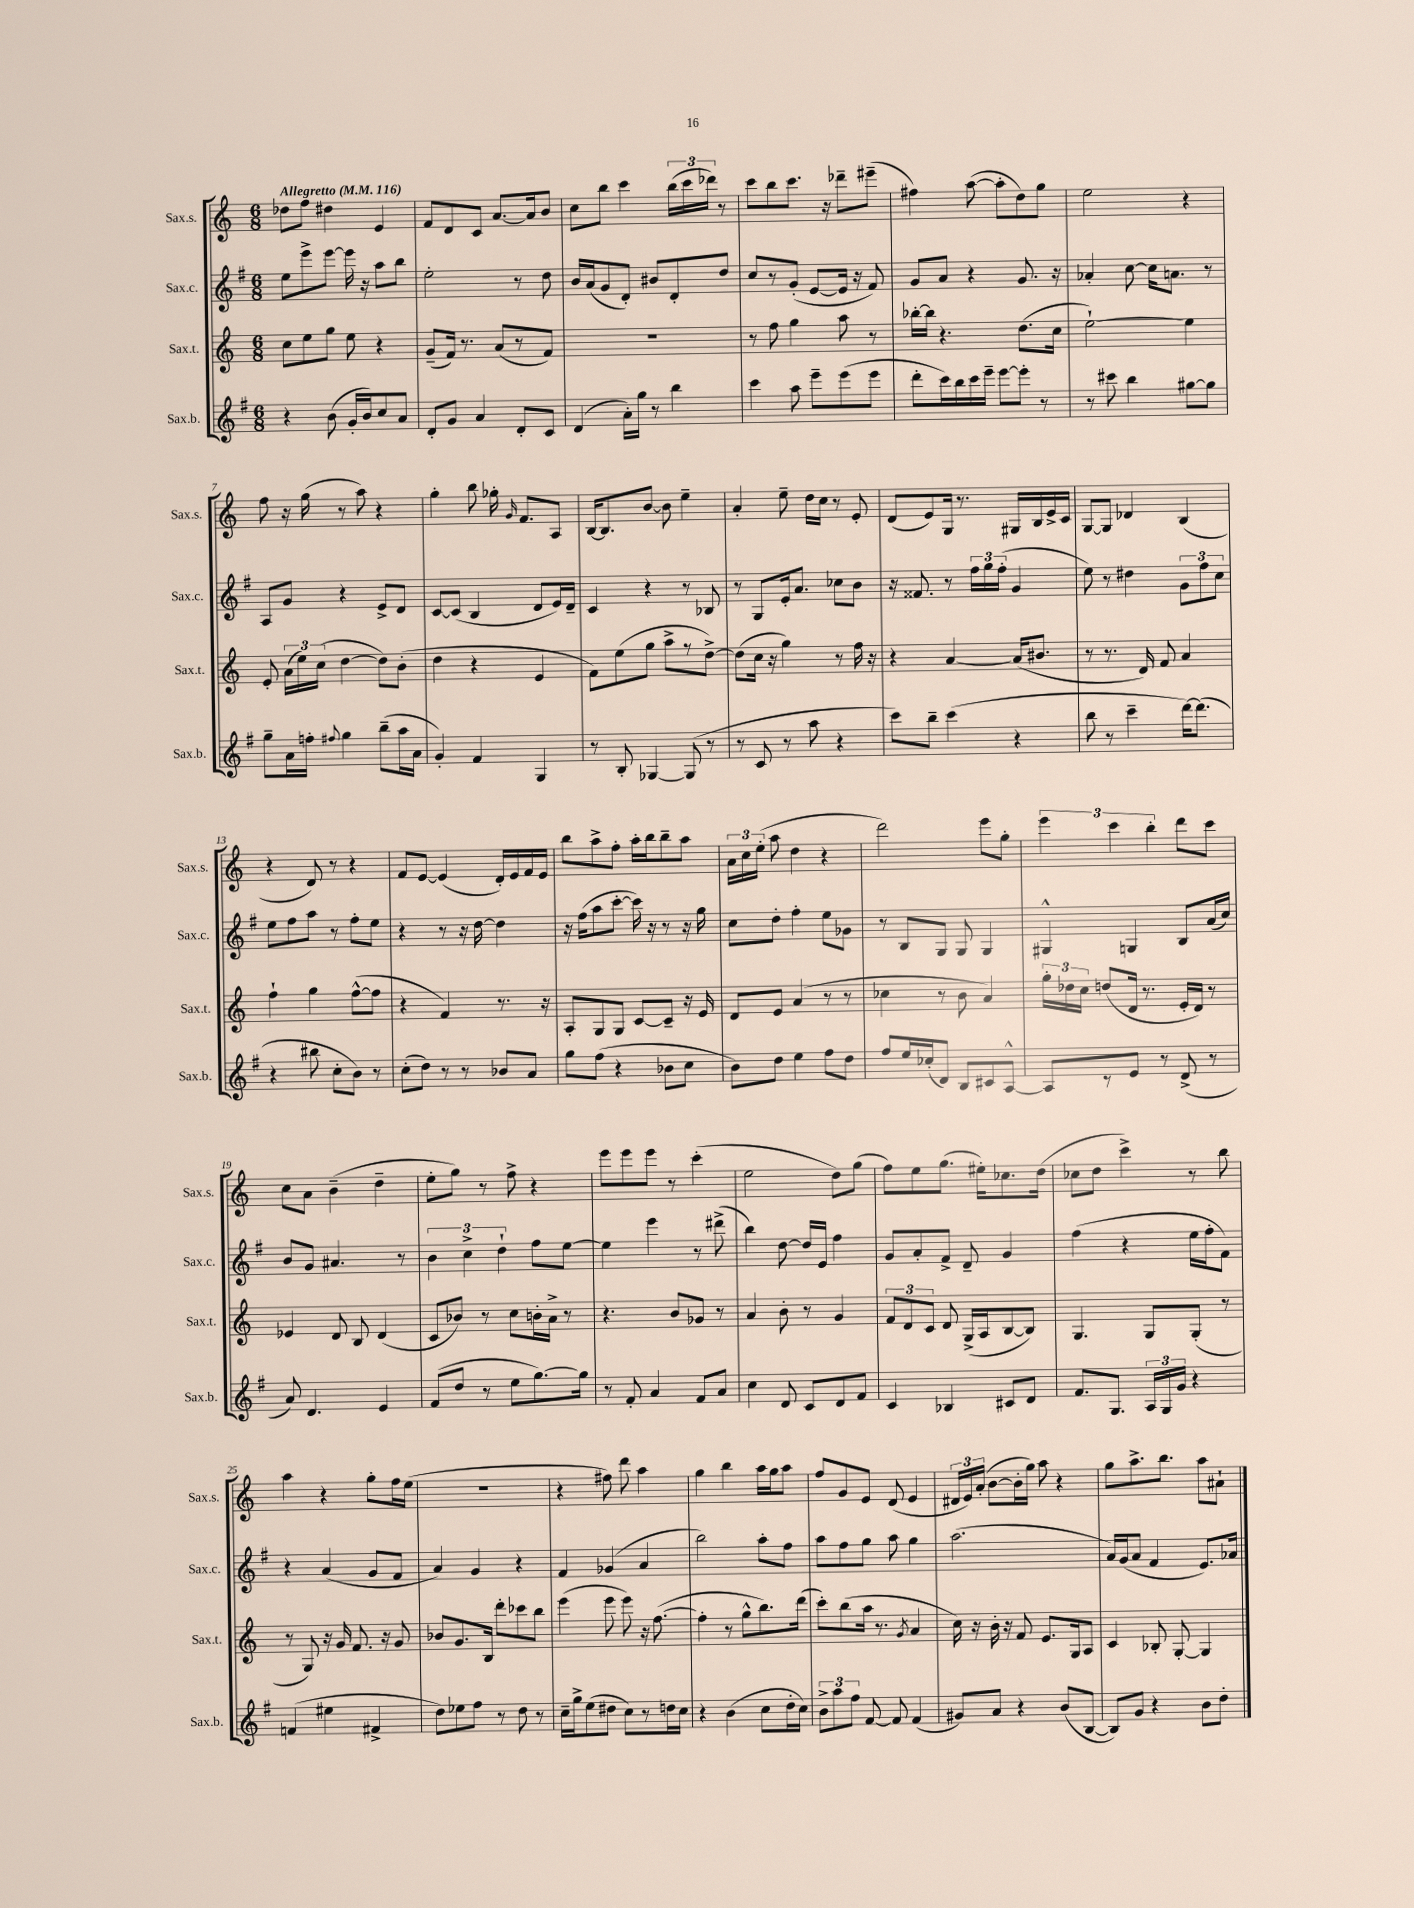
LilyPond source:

<<
\new StaffGroup <<
\new Staff = "s0" \with { instrumentName = "Sax.s." shortInstrumentName = "Sax.s." } {
    \clef treble \key c \major \numericTimeSignature \time 6/8 \tempo "Allegretto" 4 = 116
    \autoBeamOff des''8[ f''8] dis''4 e'4 |
    f'8[ d'8 c'8] a'8.[~ a'16 b'8] |
    c''8[ b''8] c'''4 \tuplet 3/2 { b''16[( c'''16 des'''16]) } r8 |
    c'''8[ b''8 c'''8.] r16 des'''8[-- eis'''8]--( |
    fis''4) a''8~( a''8[-. d''8) g''8] |
    e''2 r4 |
    f''8 r16 g''16( r8 a''8) r4 |
    g''4-. b''8 ges''16-. \grace { g'16 } f'8.[ a8] |
    b16[~ b8. b'8]~ b'8 e''4-- |
    a'4-. e''8-- d''16[ c''16] r8 e'8-. |
    d'8[( e'8) g16] r8. gis16[ b16 e'16-> c'16] |
    g8[~ g8] des'4 b4( |
    r4 d'8) r8 r4 |
    f'8[ e'8]~ e'4( d'16[-.) e'16 f'16 e'16] |
    b''8[ a''8-> f''8]-. a''16[-. b''16 b''8-- a''8] |
    \tuplet 3/2 { a'16[ c''16 e''16]-.( } a''8 d''4 r4 |
    d'''2) e'''8[ g''8]-. |
    \tuplet 3/2 { e'''4 c'''4 b''4-. } d'''8[ c'''8] |
    c''8[ a'8] b'4--( d''4-- |
    e''8[-. g''8]) r8 f''8-> r4 |
    e'''8[ e'''8 e'''8] r8 c'''4-.( |
    e''2 d''8[) g''8]( |
    f''8[) e''8 g''8.]( eis''16[-.) ces''8. d''16]( |
    ces''8[ d''8] c'''4->) r8 b''8 |
    a''4 r4 g''8[-. f''16 e''16]( |
    R2. |
    r4 fis''8) d'''8 a''4 |
    g''4 b''4 a''16[ g''16 a''8] |
    f''8[ g'8 e'8] d'8( e'4 |
    \tuplet 3/2 { dis'16[ e'16) a'16]-.( } b'8[~ b'16-. g''16]) a''8 r4 |
    g''8[ a''8.-> b''8.] a''8[ ais'8]-! \bar "|." |
}
\new Staff = "s1" \with { instrumentName = "Sax.c." shortInstrumentName = "Sax.c." } {
    \clef treble \key g \major \numericTimeSignature \time 6/8
    \autoBeamOff e''8[ e'''8-> e'''8]~ e'''16 r16 a''8[ b''8] |
    e''2-. r8 d''8 |
    b'16[ a'16( g'8 d'8]-.) bis'8[ d'8-. d''8] |
    c''8[ r8 g'8]-.( e'8[~ e'16] r16 fis'8) |
    g'8[ a'8] r4 g'8. r16 |
    aes'4-. c''8~ c''16[ a'8.] r8 |
    a8[ g'8] r4 e'8[-> d'8] |
    c'8[~ c'8]( b4 d'8[ e'16) d'16]-- |
    c'4 r4 r8 bes8 |
    r8 g8[ e'16-. a'8.] ces''8[ b'8] |
    r16 fisis'8. r8 \tuplet 3/2 { fis''16[ g''16 fis''16]-.( } g'4 |
    e''8) r8 dis''4 \tuplet 3/2 { g'8[ fis''8 c''8] } |
    e''8[ fis''8 a''8] r8 fis''8[-. e''8] |
    r4 r8 r16 d''16~ d''4 |
    r16 fis''16[( a''8 c'''8]~-. c'''16) r16 r8 r16 g''16 |
    c''8[ d''8]-. fis''4-. e''8[ ges'8] |
    r8 b8[ g8] g8 g4 |
    gis4-^ g4 b8[ a'16( c''16]) |
    b'8[ g'8] ais'4. r8 |
    \tuplet 3/2 { b'4 c''4-> d''4-! } fis''8[ e''8]~ |
    e''4 e'''4 r8 dis'''8->( |
    b''4) d''8~ d''16[ e'16] fis''4 |
    g'8[ a'8-. fis'8]-> d'8-- g'4 |
    fis''4( r4 e''16[ fis''16-. fis'8]) |
    r4 a'4( g'8[ fis'8] |
    a'4) g'4 r4 |
    fis'4 ges'4( a'4 |
    b''2) a''8[-. fis''8] |
    a''8[ fis''8 g''8] a''8 g''4 |
    a''2.( |
    a'16[) g'16( a'8] fis'4 e'8.[) aes'16] \bar "|." |
}
\new Staff = "s2" \with { instrumentName = "Sax.t." shortInstrumentName = "Sax.t." } {
    \clef treble \key c \major \numericTimeSignature \time 6/8
    \autoBeamOff c''8[ e''8 g''8] e''8 r4 |
    g'8[--( f'16]) r8. a'8[( r8 f'8]) |
    R2. |
    r8 f''8 g''4 a''8 r8 |
    bes''16[~-. bes''16] r4. d''8.[( c''16] |
    e''2~-!) e''4 |
    e'8-. \tuplet 3/2 { a'16[( e''16) c''16]( } d''4~ d''8[) b'8]-.( |
    d''4 r4 e'4 |
    f'8[) e''8( g''8] a''8[-> r8 d''8]~->) |
    d''8[( c''16] r16 g''4) r8 f''16 r16 |
    r4 a'4~ a'16[( bis'8.] |
    r8 r8. d'16) f'8 a'4 |
    f''4-! g''4 f''8[~-^( f''8] |
    r4 f'4) r8. r16 |
    a8[-. g8 g8] c'8[~ c'8]-- r16 e'16 |
    d'8[ e'8] a'4( r8 r8 |
    ces''4 r8 b'8 a'4) |
    \tuplet 3/2 { g''16[-. des''16 c''16] } d''8[( d'16] r8. e'16[-. d'16]) r8 |
    ees'4 d'8 b8 d'4( |
    c'8[ bes'8]) r8 c''8[ b'16-. a'16]-> r8 |
    r4. b'8[ ges'8] r8 |
    a'4 b'8-. r8 g'4 |
    \tuplet 3/2 { f'8[ d'8 c'8] } d'8 g16[->( a16 b8~ b8]) |
    g4. g8[ g8]-.( r8 |
    r8 g8) r16 g'16 f'8. r16 g'8 |
    bes'8[ g'8. b16] d'''8[-. ces'''8 b''8] |
    e'''4( e'''8 e'''8) r16 f''8.~( |
    f''4-. r8 g''8[-^ b''8.) d'''16]( |
    c'''8[-.) b''8( a''16] r8. \acciaccatura { g'8 } a'4 |
    c''16) r16 b'16-. r16 f'8 e'8.[ g16 a8] |
    c'4 bes8-. g8~-. g4 \bar "|." |
}
\new Staff = "s3" \with { instrumentName = "Sax.b." shortInstrumentName = "Sax.b." } {
    \clef treble \key g \major \numericTimeSignature \time 6/8
    \autoBeamOff r4 b'8( g'16[-. b'16) c''8 a'8] |
    d'8[-. g'8] a'4 d'8[-. c'8] |
    d'4( a'16[-.) g''16] r8 b''4 |
    c'''4 a''8 e'''8[-- e'''8( e'''8] |
    d'''8[-. c'''16) b''16 c'''16 e'''16]-- e'''8[~ e'''8]-. r8 |
    r8 cis'''8 b''4 gis''8[~ gis''8] |
    g''8[-- a'16 f''16]-. \appoggiatura { fis''8 } g''4 b''8[--( a''16 a'16] |
    g'4-.) fis'4 g4 |
    r8 b8-. ges4~ ges8( r8 |
    r8 c'8 r8 a''8 r4 |
    c'''8[) b''8]-- c'''4( r4 |
    b''8 r8 c'''4-- d'''16[~) d'''8.]( |
    r4 bis''8 c''8[-. b'8]) r8 |
    c''8[-.( d''8]) r8 r8 bes'8[ a'8] |
    g''8[ fis''8]( r4 bes'8[ c''8] |
    b'8[) d''8] e''4 fis''8[ d''8] |
    fis''8[ e''16 ces''16-.( d'8]) b8[ cis'8 a8]~-^ |
    a8[ r8 e'8] r8 d'8->( r8 |
    a'8) d'4. e'4 |
    fis'8[( d''8] r8 e''8[ g''8.~) g''16] |
    r8 fis'8-. a'4 fis'8[ a'8] |
    c''4 d'8 c'8[ d'8 fis'8] |
    c'4 bes4 cis'8[ d'8] |
    fis'8.[ g8.] \tuplet 3/2 { a16[ g16 g'16] } r4 |
    f'4( eis''4 fis'4-> |
    d''8[) ees''8 fis''8] r8 d''8 r8 |
    c''16[-- g''16-> e''8( dis''8] c''8[) r8 d''16 c''16] |
    r4 b'4( c''8[ d''16-. c''16]) |
    \tuplet 3/2 { b'8[-> a''8 fis''8] } fis'8~ fis'8 fis'4( |
    gis'8[) a'8] r4 b'8[( b8]~ |
    b8[) g'8] r4 b'8[ d''8]-. \bar "|." |
}
>>
>>
